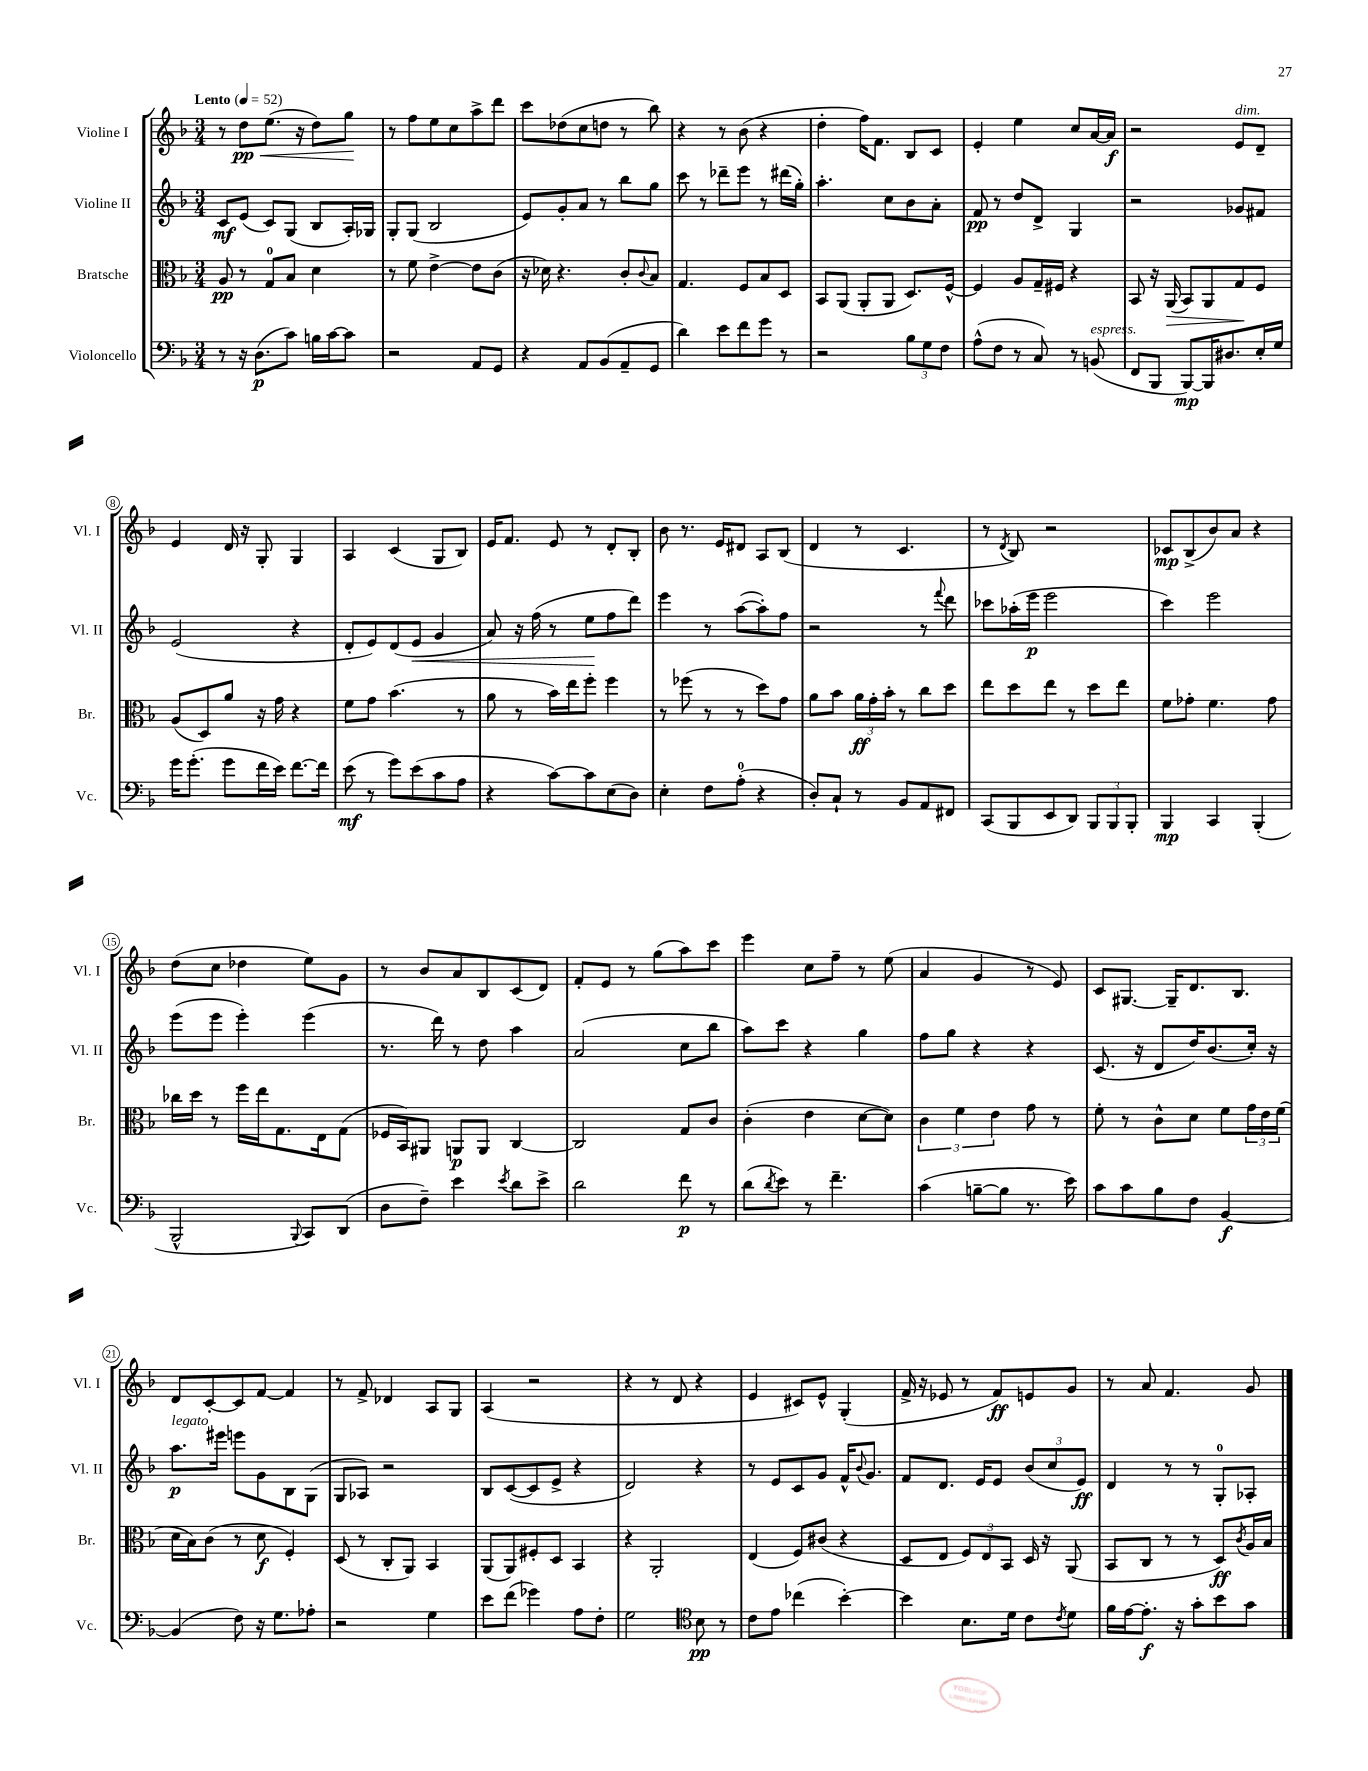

**kern	**kern	**kern	**kern
*staff4	*staff3	*staff2	*staff1
*clefF4	*clefC3	*clefG2	*clefG2
*k[b-]	*k[b-]	*k[b-]	*k[b-]
*M3/4	*M3/4	*M3/4	*M3/4
*MM52	*MM52	*MM52	*MM52
8r	8A/	8c/L	8r
16r	8r	(8e/J	8dd\L
(8.D\L	.	.	.
.	8G/L	8c/L)	(8.ee\J
8c\J)	8B-/J	(8G/J	.
.	.	.	16r
16B\LL	4d\	8B-/L	8dd\L)
[16c\J	.	.	.
8c\]J	.	16A'/L)	8gg\J
.	.	16G-/JJ	.
=	=	=	=
2r	8r	8G'/L	8r
.	8f\	(8G/J	8ff\L
.	[4e^\	2B-/	8ee\
.	.	.	8cc\
8AA/L	8e\]L	.	8aa^\
8GG/J	(8c\J	.	8ddd\J
=	=	=	=
4r	16r	8e/L)	8ccc\L
.	16d-\)	.	.
.	4.r	8g'/	(8dd-\
8AA/L	.	8a/J	8cc\
(8BB-/	.	8r	8dd\J
8AA~/	8c'/L	8bb-\L	8r
.	8qqc/	.	.
8GG/J	8B-/J	8gg\J	8bb-\)
=	=	=	=
4d\)	4.G/	8ccc\	4r
.	.	8r	.
8e\L	.	8ddd-~\L	8r
8f\	8F/L	8eee\J	(8b-\
8g\J	8B-/	8r	4r
8r	8D/J	(16ddd#\LL	.
.	.	16gg'\JJ)	.
=	=	=	=
2r	8BB-/L	4.aa'\	4dd'\
.	(8AA/J	.	.
.	8AA'/L	.	16ff\LK)
.	.	.	8.f\J
.	8AA/J	8cc\L	.
12B-\L	8.D/L)	8b-\	8B-/L
12G\	.	.	.
.	.	8a'\J	8c/J
12F\J	.	.	.
.	[16F^^/Jk	.	.
=	=	=	=
(8A^^\L	4F/]	8f/	4e'/
8F\J	.	8r	.
8r	8A/L	8dd/L	4ee\
8C/)	16G~/L	8d^/J	.
.	16F#/JJ	.	.
8r	4r	4G/	8cc/L
(8BB/	.	.	[16a/L
.	.	.	16a/]JJ
=	=	=	=
8FF/L	8BB-/	2r	2r
8BBB-/J	16r	.	.
.	(16AA/	.	.
[8BBB-/L)	8BB-/L)	.	.
16BBB-/]K	8AA/	.	.
8.D#/	.	.	.
.	8G/	8g-/L	8e/L
16E'/L	8F/J	8f#/J	8d~/J
16G/JJ	.	.	.
=	=	=	=
16g\LK	(8A/L	(2e/	4e/
(8.g'\J	.	.	.
.	8D/)	.	.
8g\L	8a/J	.	16d/
.	.	.	16r
16f\L	16r	.	8G'/
16e\JJ)	16g\	.	.
[8.f\L	4r	4r	4G/
16f\]Jk	.	.	.
=	=	=	=
(8e\	8f\L	8d'/L	4A/
8r	8g\J	8e/)	.
8g\L)	(4.b-\	(8d/	(4c/
(8e\	.	8e/J	.
8c\	.	4g/	8G/L
8A\J	8r	.	8B-/J)
=	=	=	=
4r	8a\	8a/)	16e/LK
.	.	.	8.f/J
.	8r	16r	.
.	.	(16ff\	.
[8c\L)	16b-\LL)	8r	8e/
.	16ee\J	.	.
8c\]	8ff'\J	8ee\L	8r
(8E\	4ff\	8ff\	8d'/L
8D\J)	.	8ddd\J)	8B-'/J
=	=	=	=
4E'\	8r	4eee\	8b-\
.	(8ff-\	.	8.r
8F\L	8r	8r	.
.	.	.	16e/LK
(8A'\J	8r	([8aa\L	8d#/J
4r	8dd\L)	8aa'\])	8A/L
.	8g\J	8ff\J	(8B-/J
=	=	=	=
8D'/L)	8a\L	2r	4d/
8C`/J	8b-\J	.	.
8r	24a\LL	.	8r
.	24g'\	.	.
.	24b-'\JJ	.	.
8BB-/L	8r	.	4.c/
8AA/	8cc\L	8r	.
.	.	8qqfff/	.
8FF#/J	8dd\J	8ddd\	.
=	=	=	=
(8CC/L	8ee\L	8ccc-\L	8r
.	.	.	8qd/
8BBB-/	8dd\	(16aa-'\L	8B-/)
.	.	16eee\JJ	.
8EE/	8ee\J	2eee\	2r
8DD/J)	8r	.	.
12BBB-/L	8dd\L	.	.
12BBB-/	.	.	.
.	8ee\J	.	.
12BBB-'/J	.	.	.
=	=	=	=
4BBB-/	8f\L	4ccc\)	8c-/L
.	8g-'\J	.	(8B-^/
4CC/	4.f\	2eee\	8b-/)
.	.	.	8a/J
(4BBB-'/	.	.	4r
.	8g-\	.	.
=	=	=	=
2BBB-^^/	16cc-\LL	(8eee\L	(8dd\L
.	16dd\JJ	.	.
.	8r	8eee\J	8cc\J
.	16ff\LL	4eee'\)	4dd-\
.	16ee\J	.	.
.	8.G\	.	.
8qqBBB-/	.	.	.
8CC/L)	.	(4eee\	8ee\L)
.	16E\k	.	.
(8DD/J	(8G\J	.	8g\J
=	=	=	=
8D\L	16F-/LL	8.r	8r
.	16BB-/J)	.	.
8F~\J)	8AA#/J	.	8b-/L
.	.	16ddd\)	.
4e\	8AA/L	8r	8a/
.	8AA/J	8dd\	8B-/
8qe/	.	.	.
8d\L	[4C/	4aa\	(8c/
8e^\J	.	.	8d/J)
=	=	=	=
2d\	2C/]	(2a/	8f'/L
.	.	.	8e/J
.	.	.	8r
.	.	.	(8gg\L
8f\	8G/L	8cc\L	8aa\)
8r	8c/J	8bb-\J	8ccc\J
=	=	=	=
(8d\L	(4c'\	8aa\L)	4eee\
8qd/	.	.	.
8e\J)	.	8ccc\J	.
8r	4e\	4r	8cc\L
4.f~\	.	.	8ff~\J
.	[8d\L	4gg\	8r
.	8d\]J)	.	(8ee\
=	=	=	=
(4c\	6c\	8ff\L	4a/
.	.	8gg\J	.
.	6f\	.	.
[8B~\L	.	4r	4g/
.	6e\	.	.
8B\]J	.	.	.
8.r	8g\	4r	8r
.	8r	.	8e/)
16e\)	.	.	.
=	=	=	=
8c\L	8f'\	(8.c/	8c/L
8c\	8r	.	[8.G#/J
.	.	16r	.
8B-\	8c^^\L	8d/L	.
.	.	.	16G#~/]LK
8F\J	8d\J	16dd/K)	8.d/
.	.	(8.b-/	.
[4BB-/	8f\L	.	.
.	.	.	8.B-/J
.	24g\L	16cc'/Jk)	.
.	24e\	.	.
.	.	16r	.
.	(24f\JJ	.	.
=	=	=	=
(4BB-/]	16d\LL	8.aa\L	8d/L
.	16B-\J)	.	.
.	(8c\J	.	[8c'/
.	.	16eee#\Jk	.
8F\)	8r	8eee\L	8c/]
16r	8d\	8g\	[8f/J
8.G\L	.	.	.
.	4F'/)	8B-\	4f/]
8A-'\J	.	(8G\J	.
=	=	=	=
2r	(8D/	8G/L	8r
.	8r	8A-/J)	8f^/
.	8C'/L	2r	4d-/
.	8AA/J)	.	.
4G\	4BB-/	.	8A/L
.	.	.	8G/J
=	=	=	=
8e\L	(8AA/L	8B-/L	(4A/
(8f\J	8AA/)	([8c/	.
4g-\)	8F#'/	8c/]	2r
.	8D/J	8e^/J	.
8A\L	4BB-/	4r	.
8F'\J	.	.	.
=	=	=	=
2G\	4r	2d/)	4r
.	2AA'/	.	8r
.	.	.	8d/
*clefC4	*	*	*
8B-\	.	4r	4r
8r	.	.	.
=	=	=	=
8c\L	(4E/	8r	4e/
8e\J	.	8e/L	.
(4cc-\	8F/L)	8c/	8c#/L)
.	(8c#/J	8g/J	8e^^/J
[4b-'\)	4r	16f^^/LK	(4G'/
.	.	8qqb-/	.
.	.	8.g/J	.
=	=	=	=
4b-\]	8D/L	8f/L	16f^/
.	.	.	16r
.	8E/J	8.d/J	8e-/
8.B-\L	12F/L)	.	8r
.	.	16e/LK	.
.	12E/	.	.
.	.	8e/J	8f/L)
.	12BB-/J	.	.
16d\Jk	.	.	.
8c\L	16D/	(12b-/L	8e/
.	16r	.	.
.	.	12cc/	.
8qc/	.	.	.
8d\J	(8AA/	.	8g/J
.	.	12e/J)	.
=	=	=	=
16f\LL	8BB-/L	4d/	8r
[16e\J	.	.	.
8.e'\]J	8C/J	.	8a/
.	8r	8r	4.f/
16r	.	.	.
8g'\L	8r	8r	.
8b-\	8D/L)	8G'/L	.
.	8qc/	.	.
8g\J	16A/L	8A-'/J	8g/
.	16B-/JJ	.	.
==	==	==	==
*-	*-	*-	*-
